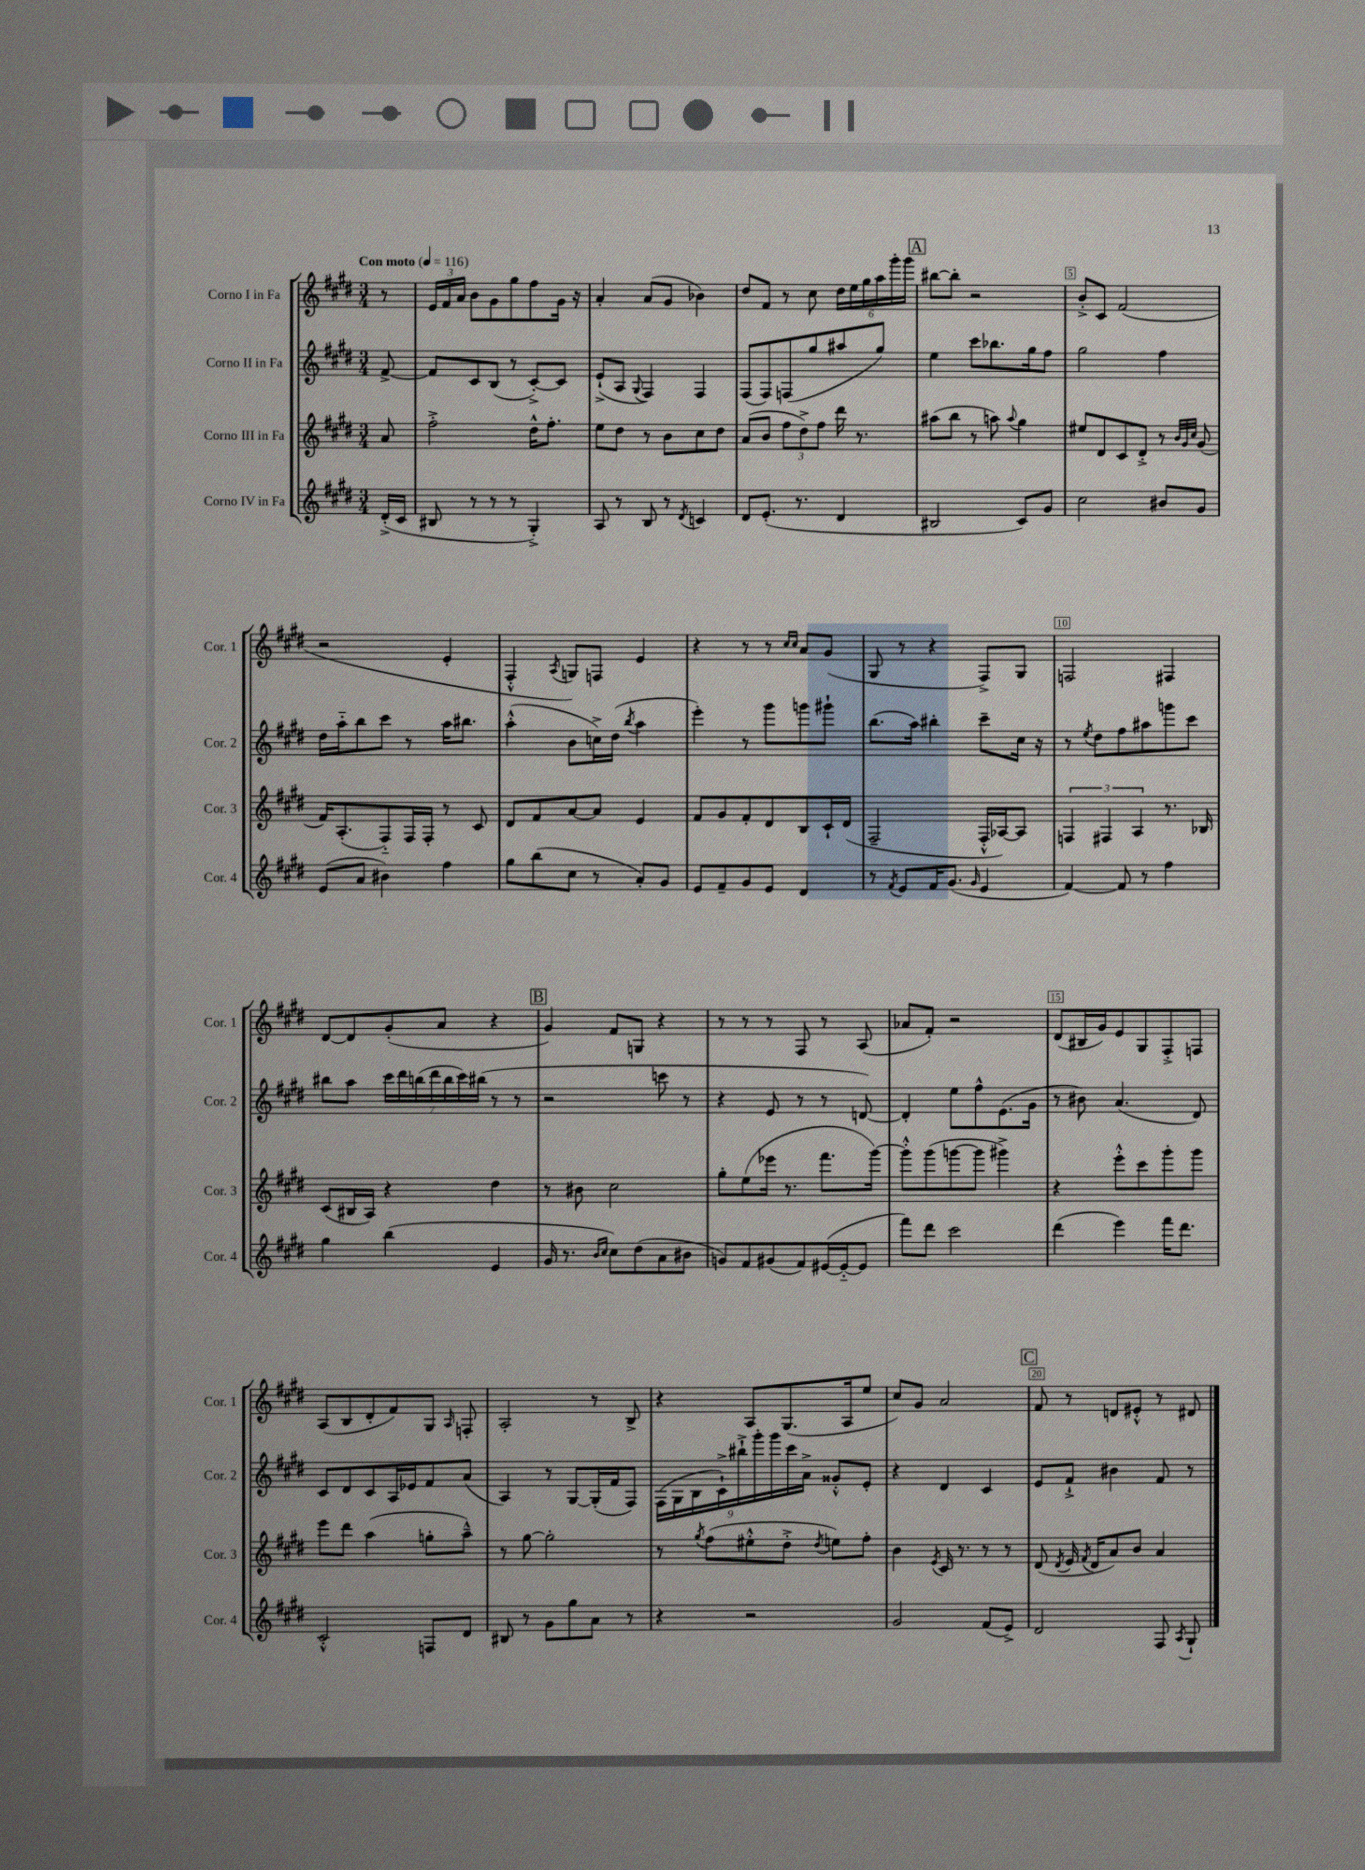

**kern	**kern	**kern	**kern
*part4	*part3	*part2	*part1
*staff4	*staff3	*staff2	*staff1
*I"Corno IV in Fa	*I"Corno III in Fa	*I"Corno II in Fa	*I"Corno I in Fa
*I'Cor. 4	*I'Cor. 3	*I'Cor. 2	*I'Cor. 1
*clefG2	*clefG2	*clefG2	*clefG2
*k[f#c#g#d#]	*k[f#c#g#d#]	*k[f#c#g#d#]	*k[f#c#g#d#]
*M3/4	*M3/4	*M3/4	*M3/4
*MM116	*MM116	*MM116	*MM116
=	=	=	=
!	!	!	!LO:TX:a:B:t=Con moto
(16d#'^/LL	8a/	[8f#^/	8r
16c#/JJ	.	.	.
=1	=1	=1	=1
8B#X/	2ff#'^\	8f#/L]	24e/LL
.	.	.	24f#/
.	.	.	24a/JJ
8r	.	8c#/	8b\L
8r	.	(8B/J	8g#\
8r	.	8r	8gg#\
4G#'^/)	16dd#^^\KL	[8c#'^/L)	8ff#\
.	8.ff#'\J	.	.
.	.	8c#/J]	16g#\Jk
.	.	.	16r
=2	=2	=2	=2
8A/	8ee\L	(8e`^/L	4a'/
8r	8dd#\J	8A/J	.
.	.	8qqG#/	.
8B/	8r	4F#/)	(8a/L
8r	8b\L	.	8g#/J
8qd#/	.	.	.
4cn/	8cc#\	4F#/	4b-X\)
.	8dd#\J	.	.
=3	=3	=3	=3
8d#/L	(8a/L	(8F#/L	8dd#/L
(8.e'/J	8b/J	8F#/)	8f#/J
.	12ff#\L	(8Fn/	8r
8.r	.	.	.
.	12dd#^\)	.	.
.	.	8gg#/	8cc#\
.	12ff#\J	.	.
4d#/	16ddd#\	8aa#X/	24dd#\LL
.	.	.	24ee\
.	8.r	.	.
.	.	.	24gg#\
.	.	8gg#/J)	24aa\
.	.	.	24ggg#'\
.	.	.	24ggg#\JJ
!!LO:REH:place=s1:t=A
=4	=4	=4	=4
2B#X/	(8aa#X\L	4ee\	[8bb#X\L
.	8bb\J	.	8bb#'\J]
.	8r	8ccc#\L	2r
.	8aan\)	8.bb-X\	.
.	8qqaa/	.	.
8c#/L)	4gg#\	.	.
.	.	16gg#\k	.
8g#/J	.	8ff#\J	.
=5	=5	=5	=5
2cc#\	8ee#X/L	2gg#\	8b'^/L
.	8d#/	.	8c#/J
.	8c#/	.	(2f#/
.	8d#'^/J	.	.
8b#X/L	8r	4ff#\	.
.	32qqb/LLL	.	.
.	32qqg#/	.	.
.	32qqcc#/JJJ	.	.
8g#/J	(8g#/	.	.
!!LO:LB:g=z
=6	=6	=6	=6
(8e/L	16f#/KL)	16dd#\LL	2r
.	(8.A'/	16aa\J	.
8a/J	.	8bb\	.
4b#X\)	8F#/)	8ccc#\J	.
.	16F#/L	8r	.
.	16F#'/JJ	.	.
4ff#\	8r	16aa\KL	4e'/
.	.	8.bb#X\J	.
.	8c#/	.	.
=7	=7	=7	=7
8gg#\L	8d#/L	(4aa'^^\	4F#'^^/
(8bb\	8f#/	.	.
.	.	.	8qA/
8cc#\J	[8a/	8b\L	8Gn/L)
8r	8a/J]	16ccn^\L)	8Fn/J
.	.	(16dd#\JJ	.
.	.	8qbb/	.
8a'/L)	4e/	4aa\	4e/
8g#/J	.	.	.
=8	=8	=8	=8
8e/L	8f#/L	4eee'\)	4r
8f#~/	8g#/	.	.
8g#/	8f#'/	8r	8r
8e/J	8d#/	8ggg#\L	8r
.	.	.	16qqcc#/LL
.	.	.	16qqcc#/JJ
4d#/	8B/	8gggn\	8a/L
.	16c#`/L	8ggg#X`\J	(8g#/J
.	(16d#/JJ	.	.
=9	=9	=9	=9
8r	2F#~/	(8.bb\L	8G#/
8qf#/	.	.	.
8e/L	.	.	8r
.	.	16aa\Jk)	.
16f#/K	.	4bb#X'\	4r
(8.g#/J	.	.	.
16qqg#/	.	.	.
4e/	16F#'^^/LL	8ccc#~\L	8F#^/L)
.	[16A-X/J)	.	.
.	8A-/J]	16cc#\Jk	8G#/J
.	.	16r	.
=10	=10	=10	=10
[4f#/)	6Fn/	8r	2Fn/
.	.	8qee/	.
.	.	8dd#\L	.
.	6F#X/	.	.
8f#/]	.	8ff#\	.
.	6A/	.	.
8r	.	8aa#X\	.
4ff#\	8.r	8gggn\	4F#X/
.	.	8ccc#\J	.
.	16B-X/	.	.
!!LO:LB:g=z
=11	=11	=11	=11
4gg#\	(8c#/L	8bb#X\L	[8d#/L
.	16B#X/L	8aa\J	8d#/]
.	16A/JJ)	.	.
(4bb\	4r	28ccc#\LL	(8g#'/
.	.	28ddd#\	.
.	.	(28bbn\	.
.	.	28ddd#\	.
.	.	.	8a/J
.	.	28bb\	.
.	.	28ccc#\)	.
.	.	(28bb#X\JJ	.
4e/	4dd#\	8r	4r
.	.	8r	.
!!LO:REH:place=s1:t=B
=12	=12	=12	=12
16g#/	8r	2r	4g#/)
8.r	.	.	.
.	8b#X\	.	.
16qqb/LL	.	.	.
16qqcc#/JJ	.	.	.
8cc#\L)	2cc#\	.	8f#/L
(8dd#\	.	.	8Gn/J
8a\	.	8cccn\	4r
8b#X\J	.	8r	.
=13	=13	=13	=13
8gn/L)	8gg#'\L	4r	8r
8f#/	(8ee\	.	8r
(8g#X/	16eee-X\Jk	8e/	8r
.	8.r	.	.
8f#/)	.	8r	8F#/
([16e#X/L	8.fff#\L	8r	8r
16e#/J_	.	.	.
8e#/J]	.	[8dn/)	(8A/
.	[16ggg#\Jk)	.	.
=14	=14	=14	=14
8fff#\L)	8ggg#'^^\L]	4d'/]	8a-X/L
8ddd#\J	(8ggg#\	.	8f#'/J)
2ccc#\	[8gggn\	8ee\L	2r
.	8ggg\J]	8ff#^^\	.
.	4ggg#X^\)	(8.e\	.
.	.	16g#\Jk	.
=15	=15	=15	=15
(4ddd#\	4r	8r	(8d#/L
.	.	8b#X\)	16B#X/L
.	.	.	16g#/J)
4eee\)	8eee'^^\L	(4.a/	8e/
.	8ccc#\	.	8G#/
16fff#\KL	8ggg#'\	.	8F#'^/
8.ddd#\J	.	.	.
.	8ggg#\J	8d#/)	8Fn/J
!!LO:LB:g=z
=16	=16	=16	=16
2c#'^^/	8eee\L	8c#/L	(8A/L
.	8ddd#\J	8d#/	8B/
.	(4aa\	8c#/	8d#'/
.	.	16A/L	8f#/)
.	.	16e-X/J	.
8Fn/L	8ggn'\L	8f#/	8G#/J
.	.	.	16qqA/
8d#/J	8aa~^^\J)	(8a/J	8Fn'/
=17	=17	=17	=17
8B#X/	8r	4A/)	2A'/
8r	[8gg#\	.	.
8g#\L	2gg#'\]	8r	.
8gg#\	.	[8G#/L	.
8a\J	.	(16G#'/L]	8r
.	.	16f#/J	.
8r	.	8F#/J)	8B^/
=18	=18	=18	=18
4r	8r	(18F#\LL	4r
.	.	18G#\	.
.	.	18B\	.
.	8qgg#/	.	.
.	(8ff#\L	.	.
.	.	18c#`^\)	.
.	.	18bb#X`^\	.
2r	8ee#X'^^\	.	8A/L
.	.	18ggg#'\	.
.	.	18ggg#\	.
.	8dd#'^\J	.	(8.G#/
.	.	18ccc#\	.
.	.	18a^\JJ	.
.	8qdd#/	.	.
.	8een\L)	8g##X'^^/L	.
.	.	.	16A/k
.	8ff#'\J	8e'/J	8ee/J
=19	=19	=19	=19
2g#/	4b\	4r	8cc#/L)
.	.	.	8g#/J
.	8qe/	.	.
.	16c#/	4d#/	2a/
.	8.r	.	.
(8f#/L	8r	4c#/	.
8e^/J)	8r	.	.
!!LO:REH:place=s1:t=C
=20	=20	=20	=20
2d#/	(8d#/	8e/L	8f#/
.	8qd#/	.	.
.	16e/	8f#`^/J	8r
.	8qf#/	.	.
.	16d#/KL	.	.
.	8a/)	4b#X\	8dn/L
.	8b/J	.	8e#X'^^/J
8F#/	4a/	8f#/	8r
8qA/	.	.	.
8G#`/	.	8r	8d#X/
==	==	==	==
*-	*-	*-	*-
